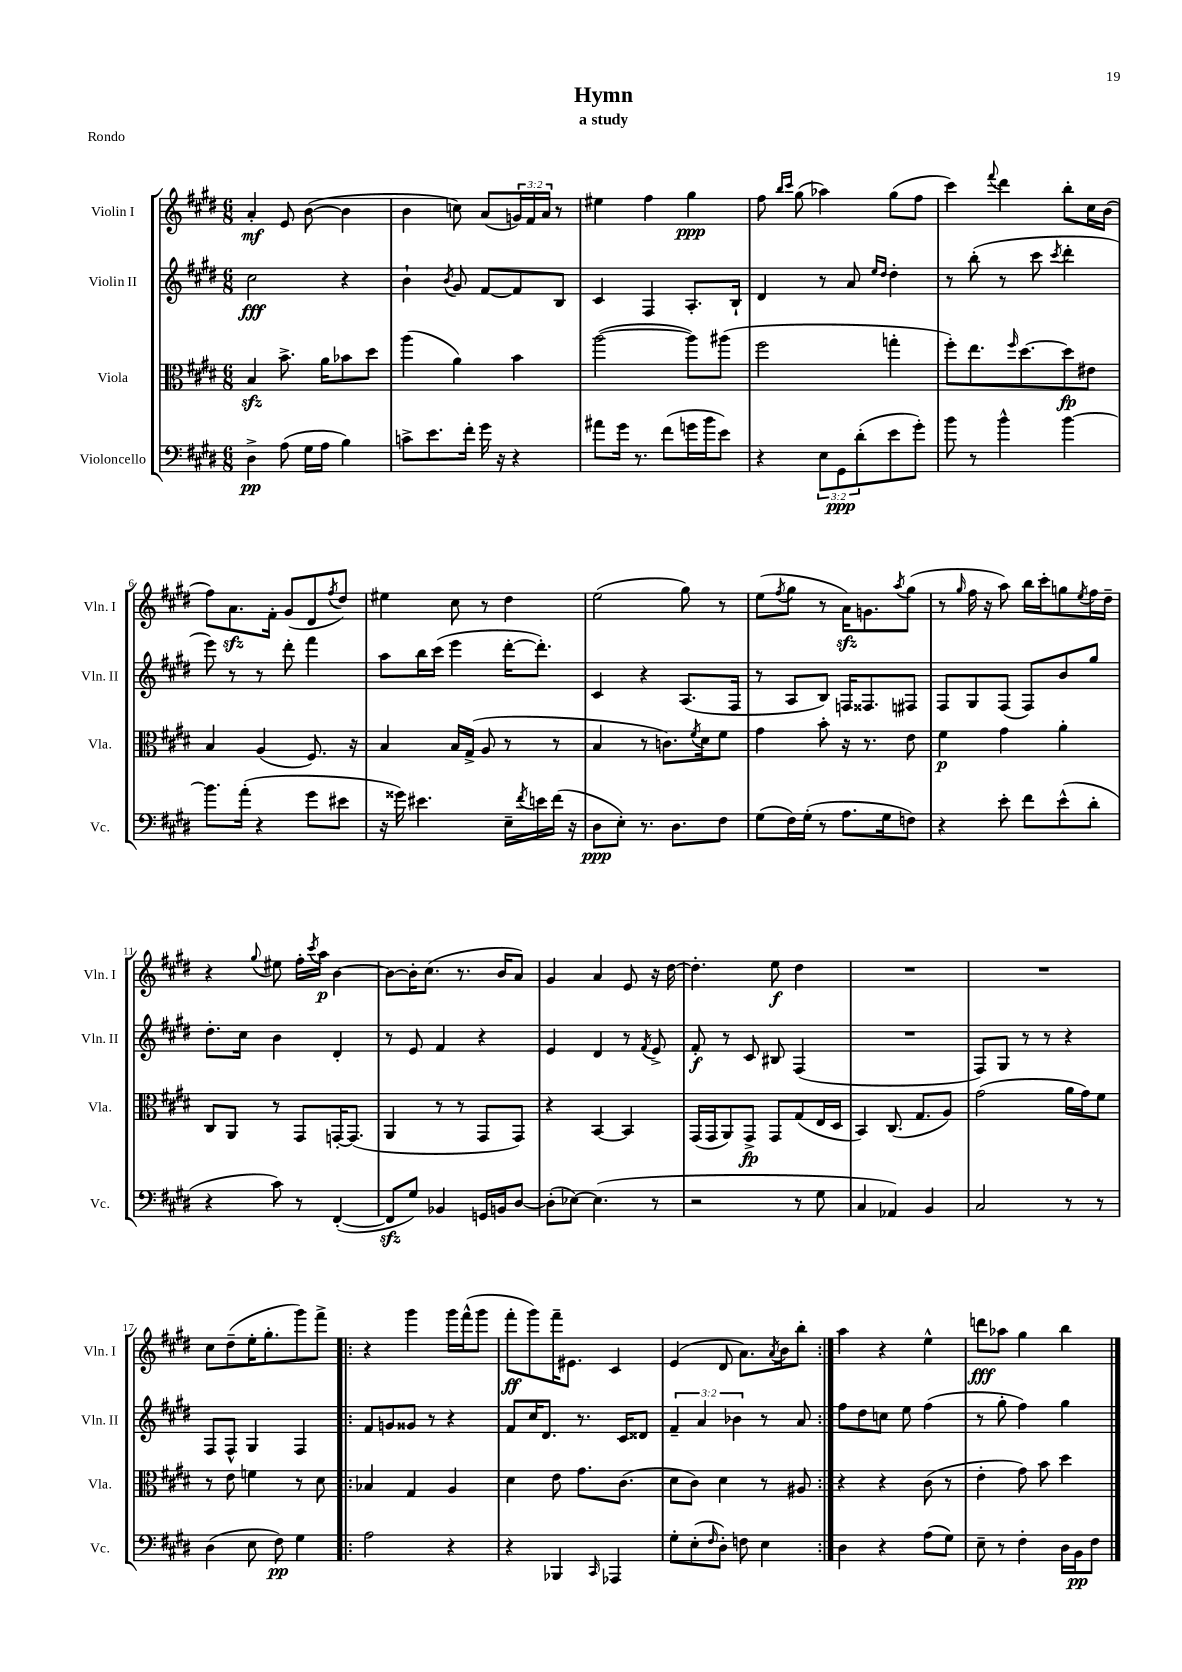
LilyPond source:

\header { title = "Hymn" subtitle = "a study" piece = "Rondo" }
<<
\new StaffGroup <<
\new Staff = "s0" \with { instrumentName = "Violin I" shortInstrumentName = "Vln. I" } {
    \clef treble \key e \major \numericTimeSignature \time 6/8 \override Staff.TupletNumber.text = #tuplet-number::calc-fraction-text
    a'4-.\mf e'8 b'8~( b'4 |
    b'4 c''8) a'8( \tuplet 3/2 { g'16) fis'16 a'16 } r8 |
    eis''4 fis''4 gis''4\ppp |
    fis''8 \grace { b''16 cis'''16 } gis''8( aes''4) gis''8( fis''8 |
    cis'''4) \appoggiatura { fis'''8 } dis'''4 b''8-. cis''16 b'16( |
    fis''8) a'8.\sfz fis'16-. gis'8( dis'8 \acciaccatura { fis''8 } dis''8) |
    eis''4 cis''8 r8 dis''4 |
    e''2( gis''8) r8 |
    e''8( \acciaccatura { fis''8 } gis''8 r8 a'16\sfz) g'8. \acciaccatura { a''8 } gis''8( |
    r8 \grace { gis''16 } fis''16 r16 a''8) b''16 cis'''16-. g''8 \acciaccatura { e''8 } fis''16 dis''16-- |
    r4 \appoggiatura { gis''8 } eis''8 fis''16-. \acciaccatura { cis'''8 } a''16\p b'4~ |
    b'8~ b'16-. cis''8.( r8. b'16 a'8) |
    gis'4 a'4 e'8 r16 dis''16~ |
    dis''4.-. e''8\f dis''4 |
    R2. |
    R2. |
    cis''8 dis''8--( e''16-. gis''8.-. gis'''8) fis'''8-> |
    \repeat volta 2 { r4 gis'''4 gis'''16 fis'''16-^( gis'''8 |
    fis'''8-.\ff gis'''8) fis'''16-- eis'8. cis'4 |
    e'4( dis'8 a'8.) \acciaccatura { a'8 } b'16 b''8-. | }
    a''4 r4 e''4-^ |
    d'''8\fff aes''8 gis''4 b''4 \bar "|." |
}
\new Staff = "s1" \with { instrumentName = "Violin II" shortInstrumentName = "Vln. II" } {
    \clef treble \key e \major \numericTimeSignature \time 6/8 \override Staff.TupletNumber.text = #tuplet-number::calc-fraction-text
    cis''2\fff r4 |
    b'4-! \acciaccatura { b'8 } gis'8 fis'8~ fis'8 b8 |
    cis'4 fis4 a8.-. b16-! |
    dis'4 r8 a'8 \grace { e''16 dis''16 } dis''4-. |
    r8 b''8-.( r8 cis'''8 \acciaccatura { cis'''8 } dis'''4-. |
    e'''8) r8 r8 dis'''8-. fis'''4 |
    a''8 b''16 cis'''16( e'''4 dis'''16~-. dis'''8.-.) |
    cis'4 r4 a8.( fis16 |
    r8 a8 b8) f16 fisis8. fis8 |
    fis8 gis8 fis8( fis8) b'8 gis''8 |
    dis''8.-. cis''16 b'4 dis'4-. |
    r8 e'8 fis'4 r4 |
    e'4 dis'4 r8 \acciaccatura { fis'8 } e'8-> |
    fis'8-.\f r8 cis'8 bis8 fis4( |
    R2. |
    fis8) gis8 r8 r8 r4 |
    fis8 fis8-^ gis4 fis4 |
    \repeat volta 2 { fis'8 g'8 gisis'8 r8 r4 |
    fis'8 cis''16 dis'8. r8. cis'16 disis'8 |
    \tuplet 3/2 { fis'4-- a'4 bes'4 } r8 a'8 | }
    fis''8 dis''8 c''8 e''8 fis''4( |
    r8 gis''8-. fis''4) gis''4 \bar "|." |
}
\new Staff = "s2" \with { instrumentName = "Viola" shortInstrumentName = "Vla." } {
    \clef alto \key e \major \numericTimeSignature \time 6/8
    b4\sfz b'8.-> a'16 bes'8 dis''8 |
    a''4( a'4) b'4 |
    a''2~( a''8) ais''8( |
    fis''2 g''4-. |
    fis''8-.) e''8. \grace { fis''16 } dis''8.~ dis''8\fp eis'8 |
    b4 a4( fis8.) r16 |
    b4 b16 gis16->( a8 r8 r8 |
    b4 r8 c'8.) \acciaccatura { fis'8 } dis'16 fis'8 |
    gis'4 b'8-. r16 r8. e'8 |
    fis'4\p gis'4 a'4-. |
    cis8 a,8 r8 gis,8 g,16~-. g,8.( |
    a,4 r8 r8 gis,8 gis,8) |
    r4 b,4~ b,4 |
    gis,16( gis,16 a,8) gis,8->\fp gis,8 gis8( e16 dis16 |
    b,4) cis8.( gis8. a8) |
    gis'2( a'16 gis'16) fis'8 |
    r8 e'8 f'4 r8 dis'8 |
    \repeat volta 2 { bes4 gis4 a4 |
    dis'4 e'8 gis'8. cis'8.( |
    dis'8 cis'8) dis'4 r8 ais8 | }
    r4 r4 cis'8( r8 |
    e'4-. gis'8) b'8 dis''4 \bar "|." |
}
\new Staff = "s3" \with { instrumentName = "Violoncello" shortInstrumentName = "Vc." } {
    \clef bass \key e \major \numericTimeSignature \time 6/8 \override Staff.TupletNumber.text = #tuplet-number::calc-fraction-text
    dis4->\pp a8( gis16 a16 b4) |
    c'8-> e'8. fis'16-. gis'16 r16 r4 |
    ais'8 gis'16 r8. fis'8( g'16 b'16 e'8) |
    r4 \tuplet 3/2 { e8 gis,8\ppp dis'8-.( } e'8 gis'8-.) |
    b'8 r8 b'4-^ b'4~ |
    b'8. a'16-.( r4 gis'8 eis'8 |
    r16 gisis'16) eis'4. e16-- \acciaccatura { fis'8 } e'16 fis'16( r16 |
    dis8\ppp e8-.) r8. dis8. fis8 |
    gis8( fis16) gis16-.( r8 a8. gis16 f8) |
    r4 e'8-. fis'8 e'8-^( dis'8-. |
    r4 cis'8) r8 fis,4~-.( |
    fis,8\sfz gis8) bes,4 g,16 b,16 dis8~ |
    dis8-.( ees8~) ees4.( r8 |
    r2 r8 gis8 |
    cis4 aes,4) b,4 |
    cis2 r8 r8 |
    dis4( e8 fis8\pp) gis4 |
    \repeat volta 2 { a2 r4 |
    r4 bes,,4 \grace { cis,16 } aes,,4 |
    gis8-. e8-.( \grace { fis16 } dis8-.) f8 e4 | }
    dis4 r4 a8( gis8) |
    e8-- r8 fis4-. dis16 b,16\pp fis8 \bar "|." |
}
>>
>>
